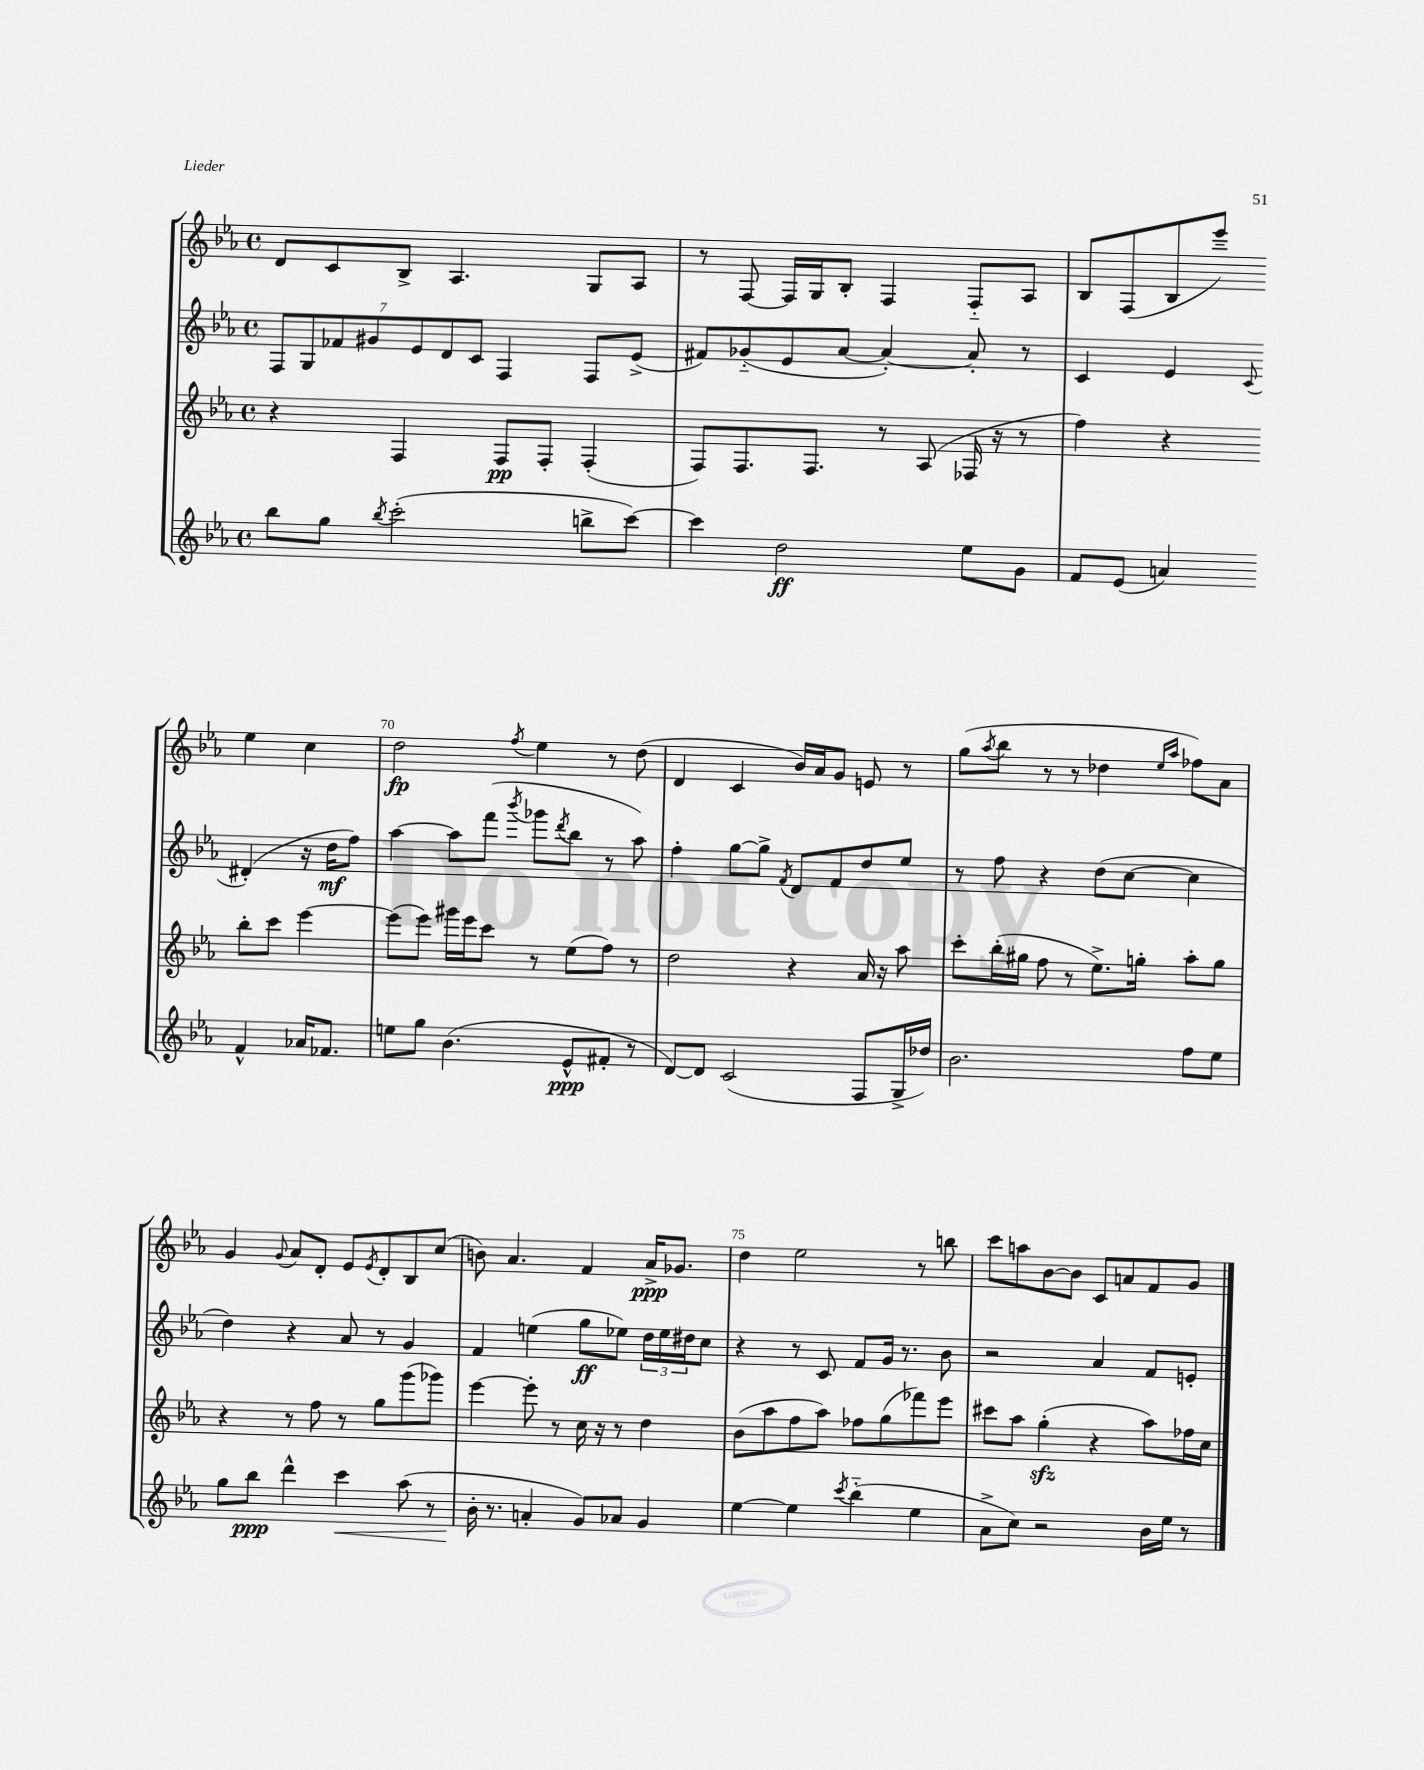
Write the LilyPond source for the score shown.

<<
\new StaffGroup <<
\new Staff = "s0" {
    \clef treble \key ees \major \defaultTimeSignature \time 4/4
    d'8 c'8 bes8-> aes4. g8 aes8 |
    r8 f8~ f16 g16 bes8-. f4 f8-_ aes8 |
    bes8 f8( bes8 ees'''8--) ees''4 c''4 |
    d''2\fp \acciaccatura { f''8 } ees''4 r8 d''8( |
    d'4 c'4 bes'16) aes'16 g'8 e'8 r8 |
    g''8( \acciaccatura { aes''8 } bes''8 r8 r8 des''4 \grace { ees''16 aes''16 } fes''8) aes'8 |
    g'4 \appoggiatura { g'8 } aes'8 d'8-. ees'8 \acciaccatura { ees'8 } d'8-. bes8 c''8( |
    b'8) aes'4. f'4 aes'16->\ppp ges'8. |
    d''4 ees''2 r8 b''8 |
    c'''8 a''8 bes'8~ bes'8 c'8 a'8 f'8 g'8 \bar "|." |
}
\new Staff = "s1" {
    \clef treble \key ees \major \defaultTimeSignature \time 4/4
    \tuplet 7/4 { f8 g8 fes'8 gis'8 ees'8 d'8 c'8 } f4 f8 ees'8->( |
    fis'8) ges'8-_( ees'8 aes'8~ aes'4~-.) aes'8-. r8 |
    c'4 ees'4 \appoggiatura { c'8 } dis'4-.( r16 d''16\mf f''8) |
    aes''4~ aes''8 f'''8( \acciaccatura { bes'''8 } ges'''8 \acciaccatura { d'''8 } bes''8 r8 aes''8) |
    f''4-. g''8~ g''8-> \acciaccatura { f'8 } d'8 f'8 d''8 ees''8 |
    r8 f''8 r4 d''8( c''8~ c''4 |
    d''4) r4 aes'8 r8 g'4 |
    f'4 e''4( g''8\ff ees''8) \tuplet 3/2 { d''16 ees''16 dis''16 } c''8 |
    r4 r8 c'8 f'8 g'16 r8. bes'8 |
    r2 aes'4 f'8 e'8-. \bar "|." |
}
\new Staff = "s2" {
    \clef treble \key ees \major \defaultTimeSignature \time 4/4
    r4 f4 f8\pp f8-. f4-.( |
    f8) f8. f8. r8 aes8( fes16 r16 r8 |
    f''4) r4 bes''8-. c'''8 ees'''4~ |
    ees'''8( ees'''8) gis'''16 ees'''16 c'''8 r8 ees''8( f''8) r8 |
    d''2 r4 aes'16 r16 aes''8 |
    c'''8-. bes''16-.( gis''16 f''8 r8 ees''8.->) g''16-. aes''8-. g''8 |
    r4 r8 f''8 r8 g''8 g'''8( ges'''8) |
    ees'''4~ ees'''8-. r8 c''16 r16 r8 d''4 |
    bes'8( aes''8 f''8 aes''8) fes''8 g''8( fes'''8) ees'''8 |
    cis'''8 aes''8 g''4-.\sfz( r4 aes''8) fes''16 c''16 \bar "|." |
}
\new Staff = "s3" {
    \clef treble \key ees \major \defaultTimeSignature \time 4/4
    bes''8 g''8 \acciaccatura { bes''8 } c'''2-.( b''8-> c'''8~) |
    c'''4 d''2\ff ees''8 g'8 |
    f'8 ees'8( a'4) f'4-^ aes'16 fes'8. |
    e''8 g''8 bes'4.( ees'8-^\ppp fis'8-. r8 |
    d'8~) d'8 c'2( f8 g16-> des''16) |
    bes'2. f''8 ees''8 |
    g''8 bes''8\ppp d'''4-^ c'''4\< aes''8( r8 |
    bes'16-.\! r8. a'4-. g'8) aes'8 g'4 |
    ees''4~ ees''4 \acciaccatura { c'''8 } bes''4-_( ees''4 |
    aes'8-> c''8) r2 bes'16 ees''16 r8 \bar "|." |
}
>>
>>
\layout { \context { \Score currentBarNumber = #67 \override BarNumber.break-visibility = ##(#f #t #t) barNumberVisibility = #(every-nth-bar-number-visible 5) } }
